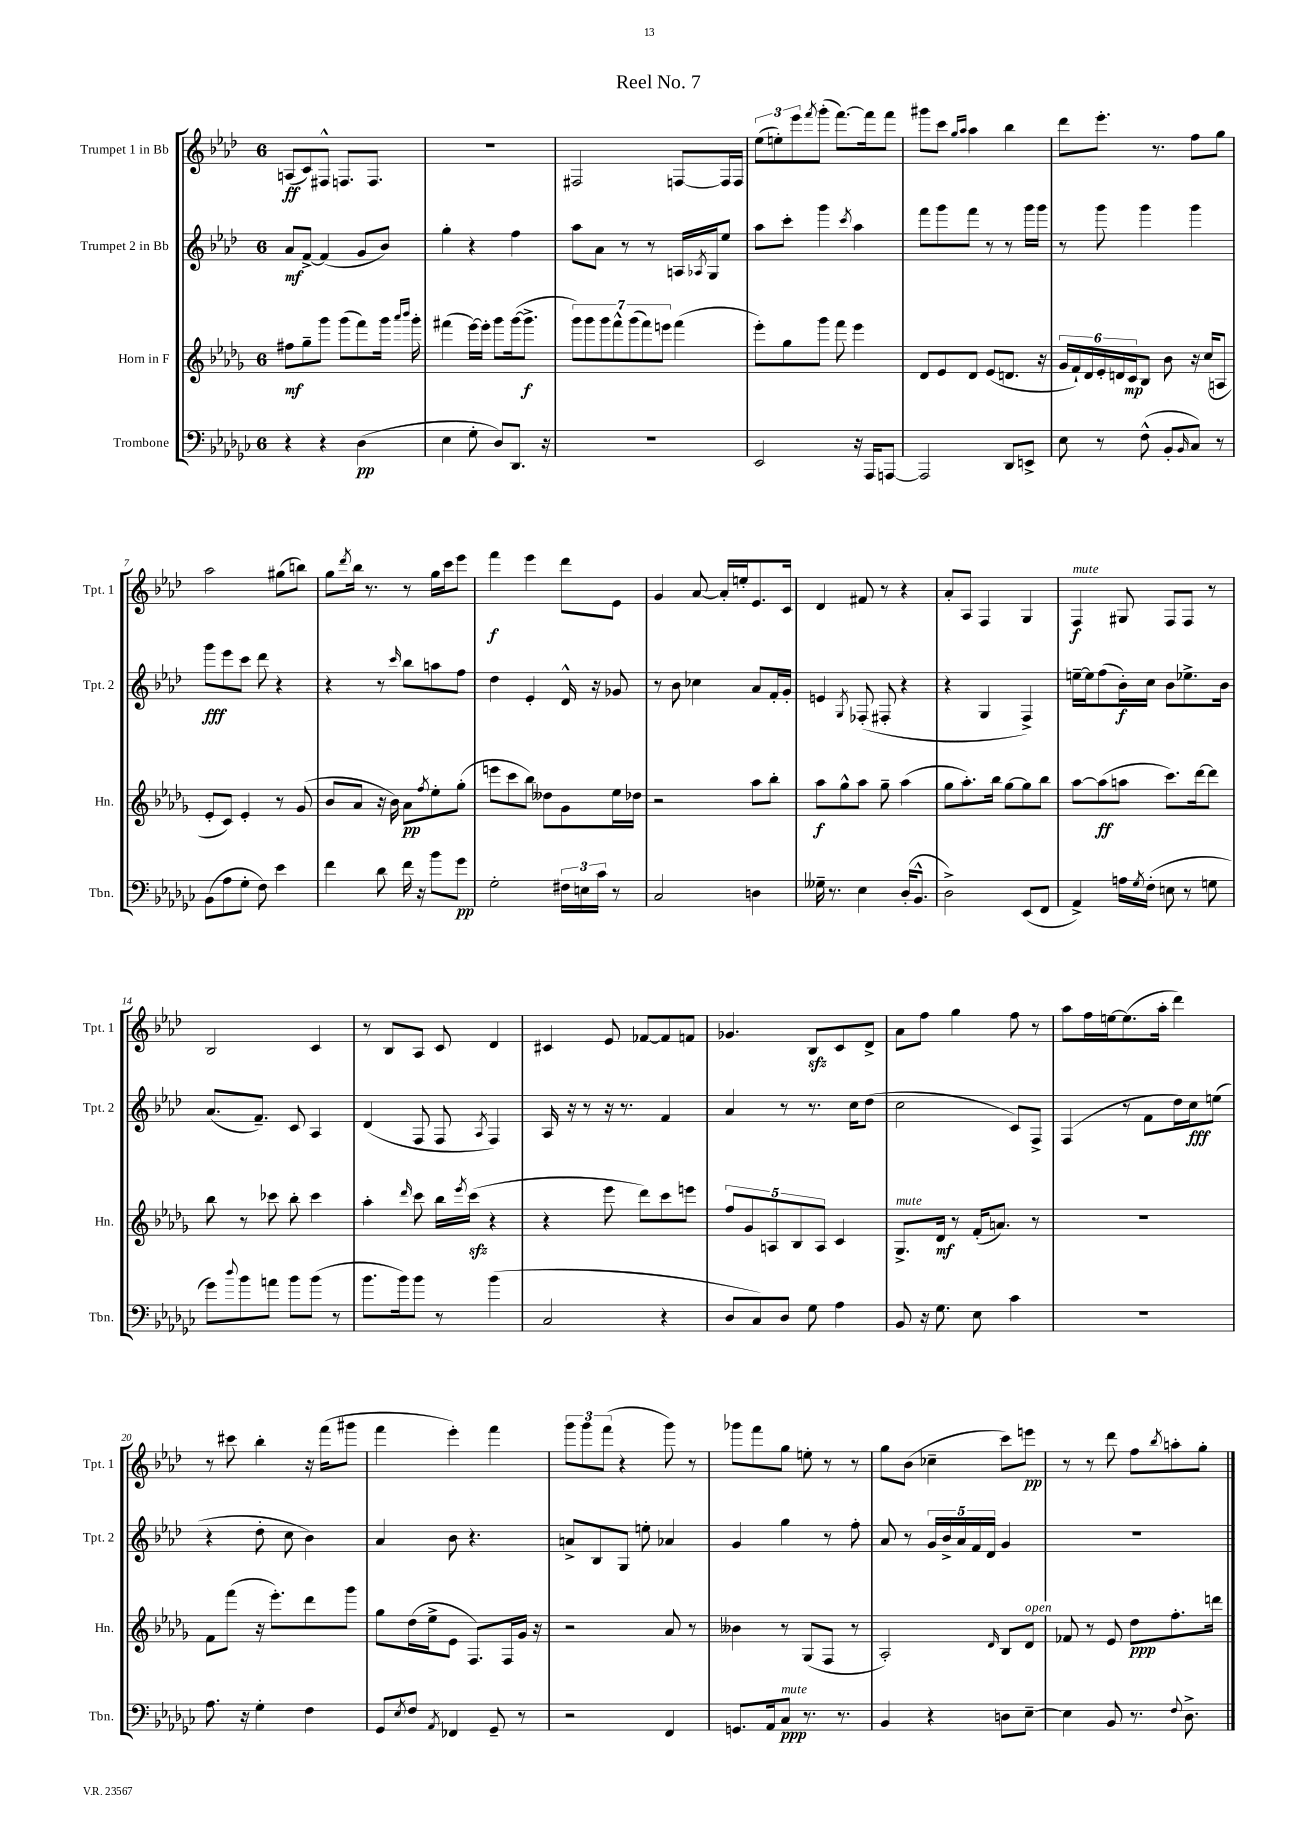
\header { title = "Reel No. 7" }
<<
\new StaffGroup <<
\new Staff = "s0" \with { instrumentName = "Trumpet 1 in Bb" shortInstrumentName = "Tpt. 1" } {
    \clef treble \key aes \major \once \override Staff.TimeSignature.style = #'single-digit \time 6/8
    a8\ff( c'8) fis8-^ f8. f8. |
    R2. |
    fis2 f8~ f16 f16 |
    \tuplet 3/2 { ees''8( e''8-.) ees'''8 } \acciaccatura { f'''8 } g'''8-.( f'''8.~) f'''16 f'''8 |
    gis'''8 c'''8 \grace { g''16 aes''16 } aes''4 bes''4 |
    des'''8 ees'''8.-. r8. f''8 g''8 |
    aes''2 gis''8( b''8) |
    g''8 \acciaccatura { des'''8 } bes''16 r8. r8 g''16 c'''16 ees'''8 |
    f'''4\f ees'''4 des'''8 ees'8 |
    g'4 aes'8~ aes'16-. e''16-. ees'8. c'16 |
    des'4 fis'8 r8 r4 |
    aes'8-. aes8 f4 g4 |
    f4\f^\markup { \italic "mute" } gis8 f8 f8 r8 |
    bes2 c'4 |
    r8 bes8 aes8 c'8 des'4 |
    cis'4 ees'8 fes'8~ fes'8 f'8 |
    ges'4. bes8\sfz c'8 des'8-> |
    aes'8 f''8 g''4 f''8 r8 |
    aes''8 f''16 e''16~ e''8.( aes''16-. des'''4) |
    r8 cis'''8 bes''4-. r16 f'''16( gis'''8 |
    f'''4 ees'''4-.) f'''4 |
    \tuplet 3/2 { g'''8 g'''8 f'''8( } r4 g'''8) r8 |
    ges'''8 f'''8 g''8 e''8-. r8 r8 |
    g''8 bes'8( ces''4-- c'''8) e'''8\pp |
    r8 r8 des'''8 f''8 \acciaccatura { bes''8 } a''8-. g''8-. \bar "|." |
}
\new Staff = "s1" \with { instrumentName = "Trumpet 2 in Bb" shortInstrumentName = "Tpt. 2" } {
    \clef treble \key aes \major \once \override Staff.TimeSignature.style = #'single-digit \time 6/8
    aes'8\mf f'8~-> f'4( g'8 bes'8) |
    g''4-. r4 f''4 |
    aes''8 aes'8 r8 r8 a16 \acciaccatura { aes8 } g16 ees''8 |
    aes''8 c'''8-. g'''4 \acciaccatura { c'''8 } aes''4 |
    f'''8 g'''8 f'''8 r8 r8 g'''16 g'''16 |
    r8 g'''8 g'''4 g'''4 |
    g'''8\fff ees'''8 c'''8 des'''8 r4 |
    r4 r8 \grace { c'''16 } bes''8 a''8 f''8 |
    des''4 ees'4-. des'16-^ r16 ges'8 |
    r8 bes'8 ces''4 aes'8 f'16-. g'16-. |
    e'4 \acciaccatura { g8 } fes8-.( fis8-. r4 |
    r4 g4 f4->) |
    e''16~-- e''16 f''8( bes'16-.\f) c''16 bes'8 ees''8.-> bes'16 |
    aes'8.( f'8.--) c'8 aes4 |
    des'4( f8 f8 \acciaccatura { aes8 } f4) |
    aes16 r16 r8 r16 r8. f'4 |
    aes'4 r8 r8. c''16 des''8( |
    c''2 c'8) f8-> |
    f4( r8 f'8 des''16) c''16\fff e''8( |
    r4 des''8-. c''8 bes'4) |
    aes'4 bes'8 r4. |
    a'8-> bes8 g8 e''8-. aes'4 |
    g'4 g''4 r8 f''8-. |
    aes'8 r8 \tuplet 5/4 { g'16 bes'16-> aes'16 f'16 des'16 } g'4 |
    R2. \bar "|." |
}
\new Staff = "s2" \with { instrumentName = "Horn in F" shortInstrumentName = "Hn." } {
    \clef treble \key des \major \once \override Staff.TimeSignature.style = #'single-digit \time 6/8
    fis''8\mf ges''8-- ges'''8 ges'''8( f'''8) ges'''16 \grace { aes'''16 bes'''16 } ges'''16-. |
    fis'''4( ees'''16~) ees'''16-. ges'''8 ges'''16~( ges'''8.->\f |
    \tuplet 7/4 { ges'''8) ges'''8 ges'''8 f'''8-^ ges'''8( f'''8) e'''8 } f'''4( |
    ees'''8-.) ges''8 ges'''8 f'''8 ees'''4 |
    des'8 ees'8 des'8 ees'8( d'8. r16 |
    \tuplet 6/4 { ges'16 f'16-!) des'16 ees'16-. d'16 c'16\mp } bes8 bes'8 r16 c''16( a8 |
    ees'8-. c'8) ees'4-. r8 ges'8( |
    bes'8 aes'8 r16 bes'16) aes'8\pp \acciaccatura { f''8 } ees''8-. ges''8-.( |
    e'''8 c'''8 bes''8) deses''8 ges'8 ees''16 des''16 |
    r2 aes''8 bes''8-. |
    aes''8\f ges''8-^ aes''8 ges''8-- aes''4( |
    ges''8 aes''8.-.) bes''16 ges''8~ ges''8 bes''8 |
    aes''8~ aes''8\ff( a''8 c'''8.) des'''16~ des'''8 |
    bes''8 r8 ces'''8 bes''8-. ces'''4 |
    aes''4-. \grace { des'''16 } c'''8 bes''16 \acciaccatura { ees'''8 } c'''16\sfz( r4 |
    r4 ees'''8 des'''8) c'''8 e'''8 |
    \tuplet 5/4 { f''8 ges'8 a8 bes8 a8 } c'4 |
    ges8.->^\markup { \italic "mute" } des'16\mf r8 f'16-.( a'8.) r8 |
    R2. |
    f'8 f'''8( r16 ees'''8.-.) des'''8 ges'''8 |
    ges''8 des''16( ees''16-> ees'8 f8.) f16 ges'16 r16 |
    r2 aes'8 r8 |
    beses'4 r8 ges8( f8 r8 |
    aes2-.) \grace { des'16 } bes8 des'8^\markup { \italic "open" } |
    fes'8 r8 ees'8 des''8\ppp f''8.-. d'''16 \bar "|." |
}
\new Staff = "s3" \with { instrumentName = "Trombone" shortInstrumentName = "Tbn." } {
    \clef bass \key ges \major \once \override Staff.TimeSignature.style = #'single-digit \time 6/8
    r4 r4 des4\pp( |
    ees4 ges8-. des8) des,8. r16 |
    R2. |
    ees,2 r16 aes,,16 a,,8~ |
    a,,2 des,8 e,8-> |
    ees8 r8 f8-^( bes,8-. \grace { bes,16 } ces8) r8 |
    bes,8( aes8 ges8-. f8) ees'4 |
    f'4 des'8 f'16 r16 bes'8 ges'8\pp |
    ges2-. \tuplet 3/2 { fis16 e16 ces'16 } r8 |
    ces2 d4 |
    geses16-- r8. ees4 des16-.( bes,8.-^ |
    des2->) ees,8( f,8 |
    aes,4->) a16 \acciaccatura { ges8 } f16-.( e8 r8 g8 |
    ges'8) \appoggiatura { des''8 } bes'8 a'8 bes'8 bes'8( r8 |
    bes'8. bes'16) bes'8 r8 bes'4( |
    ces2 r4 |
    des8 ces8) des8 ges8 aes4 |
    bes,8 r16 ges8. ees8 ces'4 |
    R2. |
    aes8. r16 ges4-. f4 |
    ges,8 \acciaccatura { ees8 } f8 \acciaccatura { aes,8 } fes,4 ges,8-- r8 |
    r2 f,4 |
    g,8. aes,16 ces8\ppp^\markup { \italic "mute" } r8. r8. |
    bes,4 r4 d8 ees8~-- |
    ees4 bes,8 r8. \appoggiatura { f8 } des8.-> \bar "|." |
}
>>
>>
